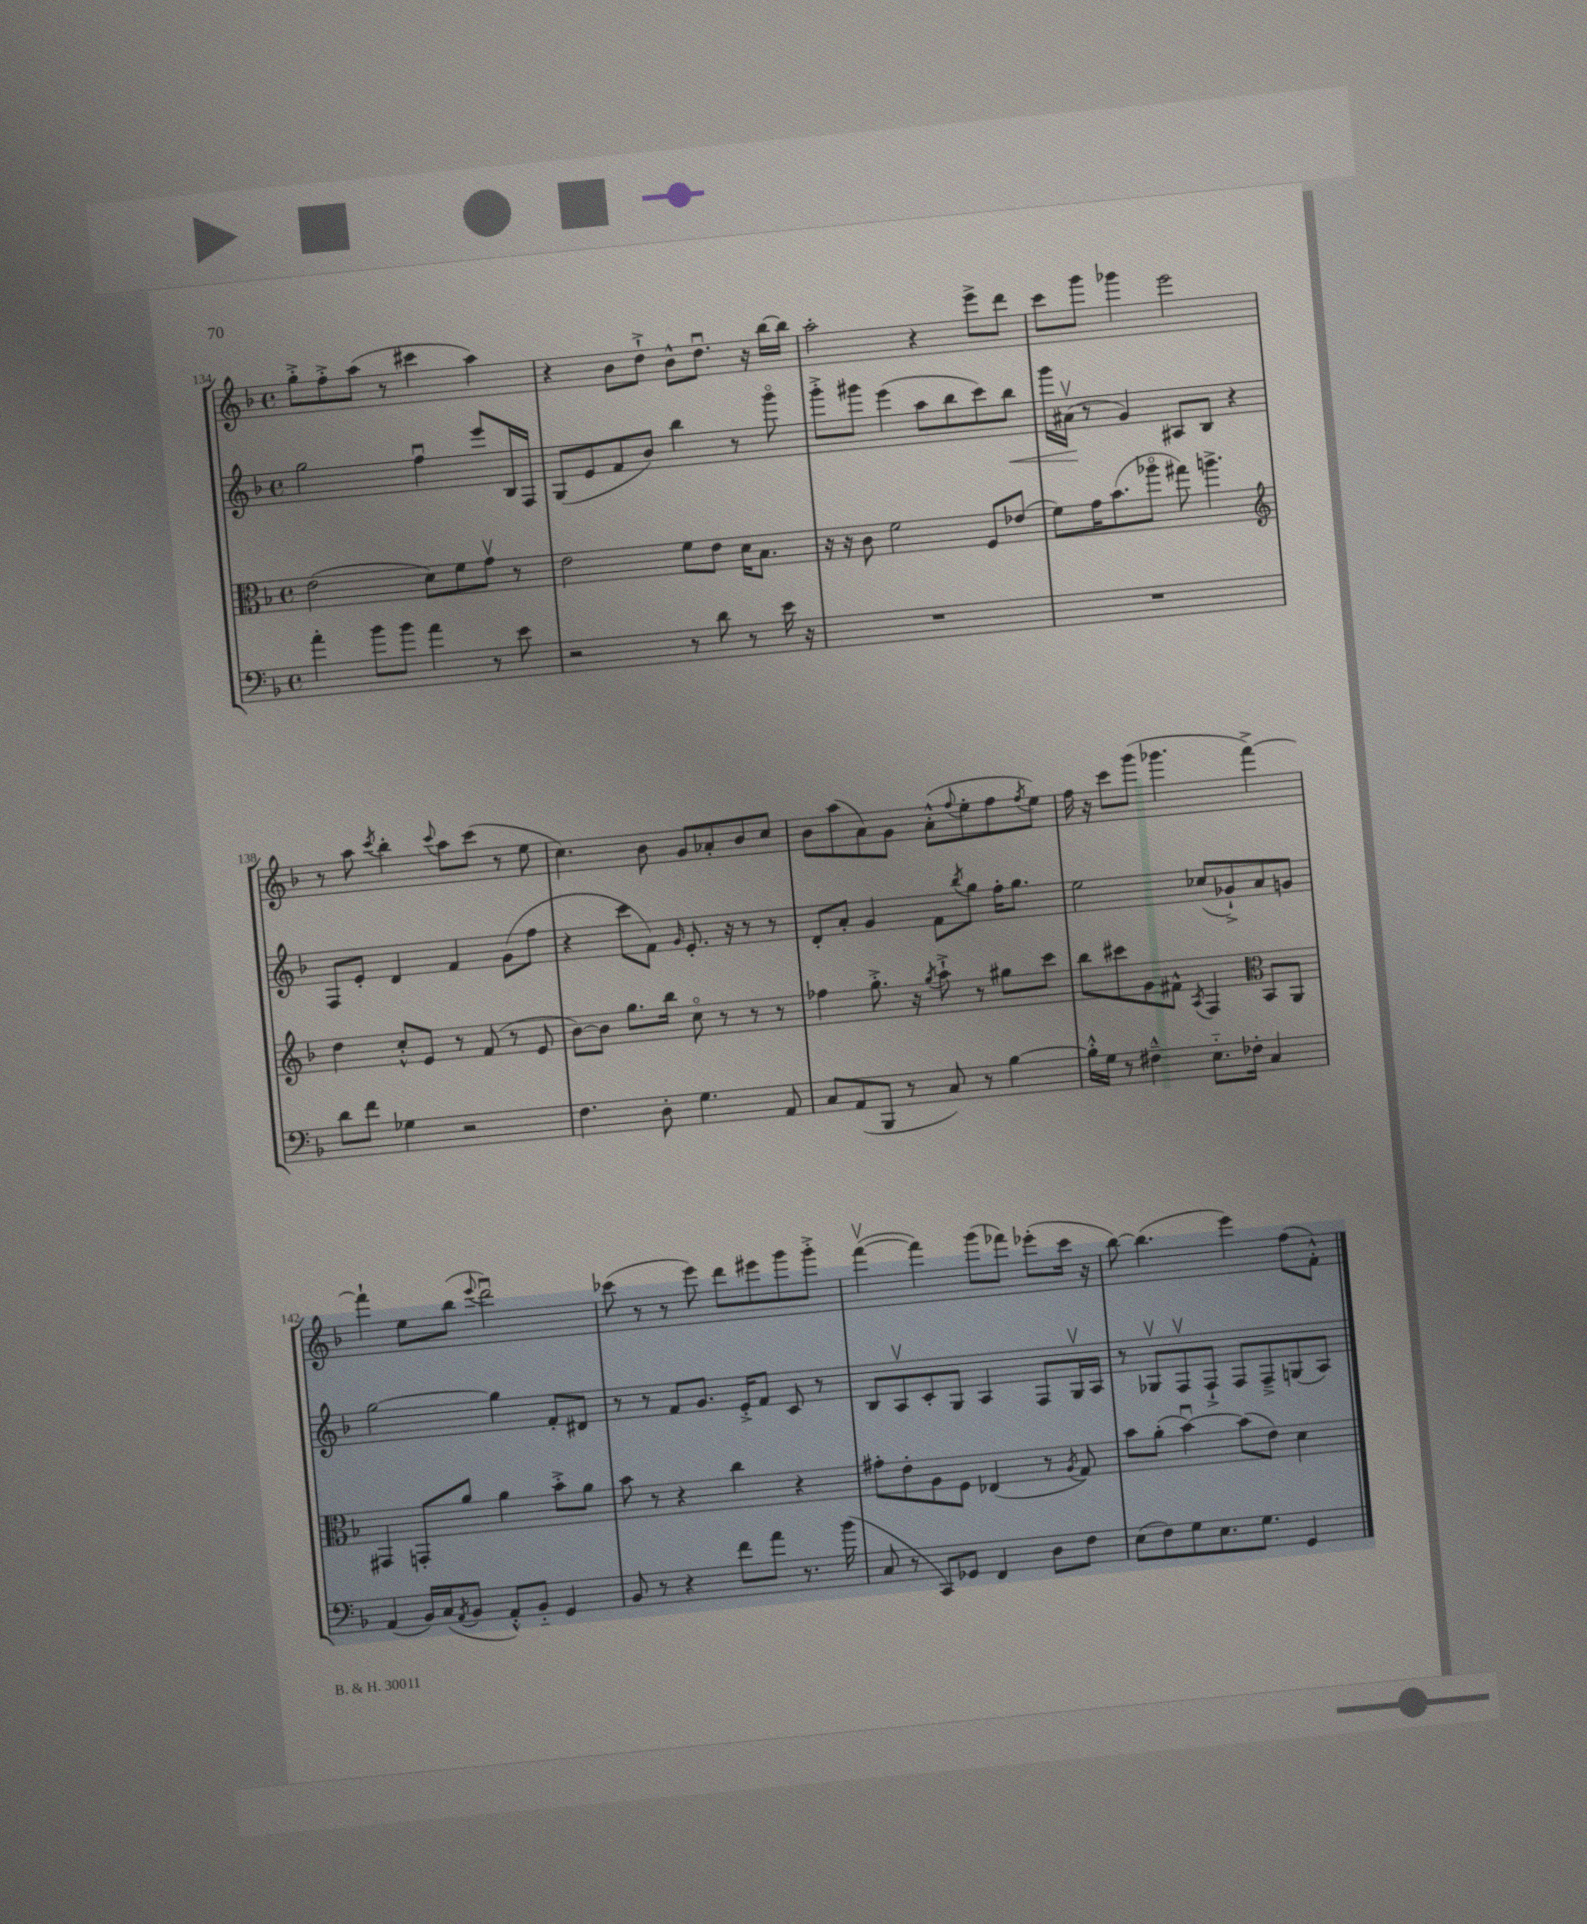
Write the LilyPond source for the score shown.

<<
\new StaffGroup <<
\new Staff = "s0" {
    \clef treble \key f \major \defaultTimeSignature \time 4/4
    g''8-.-> f''8-.-> a''8( r8 cis'''4 a''4) |
    r4 bes'8 d''8-!-> bes'8-^ d''8.\downbow r16 bes''16~ bes''16 |
    a''2-. r4 e'''8-> d'''8 |
    c'''8 g'''8 ges'''4 e'''2 |
    r8 a''8 \acciaccatura { c'''8 } bes''4-. \appoggiatura { c'''8 } a''8 c'''8( r8 e''8 |
    c''4.) bes'8 g'8 aes'8-. bes'8 c''8 |
    bes'8 a''8( a'8) g'8 a'8-.-^( \appoggiatura { f''8 } e''8-. f''8 \acciaccatura { f''8 } e''8) |
    f''16 r16 c'''8 g'''8( ges'''4. f'''4~->) |
    f'''4-! e''8 bes''8( \appoggiatura { e'''8 } d'''2\downbow) |
    ces'''8( r8 r8 e'''8) d'''8 eis'''8 g'''8 g'''8-.-> |
    f'''4~\upbow( f'''4) g'''8( fes'''8) ees'''8-.( c'''16 r16 |
    bes''8~) bes''4.( e'''4) f''8( f'8-.-^) \bar "|." |
}
\new Staff = "s1" {
    \clef treble \key f \major \defaultTimeSignature \time 4/4
    g''2 f''4\downbow e'''8 bes16 f16 |
    g8( e'8 f'8 bes'8) bes''4 r8 g'''8\flageolet |
    g'''8-.-> gis'''8 e'''4( a''8 bes''8 c'''8) bes''8\< |
    g'''16 ais'16\upbow\!( r8 g'4) ais8 bes8 r4 |
    f8 e'8-. d'4 f'4 g'8( f''8 |
    r4 c'''8 f'8) \grace { g'16 } e'8.-. r16 r8 r8 |
    d'8-. a'8-. g'4 f'8 \acciaccatura { bes''8 } g''8 f''16-. g''8. |
    e''2 ces''8( ges'8-!->) a'8 g'8 |
    g''2~ g''4 f'8-. dis'8 |
    r8 r8 f'8 g'8. e'16-.-> f'8 c'8 r8 |
    bes8 a8\upbow c'8-. g8 a4 f8 g16\upbow a16 |
    r8 ges8\upbow f8\upbow f8-!-> f8 f8---> g8( a8) \bar "|." |
}
\new Staff = "s2" {
    \clef alto \key f \major \defaultTimeSignature \time 4/4
    e'2( d'8) f'8 g'8\upbow r8 |
    e'2 f'8 e'8 d'16 bes8. |
    r16 r16 c'8 f'2 f8 ees'8( |
    f'8) g'16 bes'8.( aes''8\flageolet gis''8) a''4.-> |
    \clef treble d''4 c''8-.-^ e'8 r8 f'8( r8 e'8 |
    bes'8~) bes'8 g''8. bes''16 c''8\flageolet r8 r8 r8 |
    fes''4 g''8.-.-> r16 \acciaccatura { g''8 } a''8-!-> r8 gis''8 c'''8 |
    bes''8 cis'''8 g'8 fis'8-^ \acciaccatura { a8 } f4 \clef alto bes,8 a,8 |
    gis,4 g,8-. a'8 a'4 bes'8-.-> a'8 |
    bes'8 r8 r4 c''4 r4 |
    gis'8-. e'8-. a8 f8 ees4( r8 \acciaccatura { a8 } g8) |
    bes'8 a'8-.( bes'4~\downbow) bes'8( e'8) d'4 \bar "|." |
}
\new Staff = "s3" {
    \clef bass \key f \major \defaultTimeSignature \time 4/4
    a'4-. bes'8 bes'8 a'4 r8 e'8 |
    r2 r8 d'8 r8 e'16 r16 |
    R1 |
    R1 |
    d'8 f'8 ges4 r2 |
    f4. d8-. g4. a,8 |
    c8 a,8( bes,,8 r8 c8) r8 bes4~ |
    bes16-.-^ g16 r8 fis4---^ e8.-_ fes16-. c4 |
    a,4( bes,16) c16( \acciaccatura { a,8 } bes,8 a,8-.-^) bes,8-_ g,4 |
    bes,8 r8 r4 f'8 a'8 r8. bes'16( |
    c8 r8 c,8) ges,8 f,4 d8 f8 |
    e8( f8) g8 e8. g8. g,4 \bar "|." |
}
>>
>>
\layout { \context { \Score currentBarNumber = #134 } }
